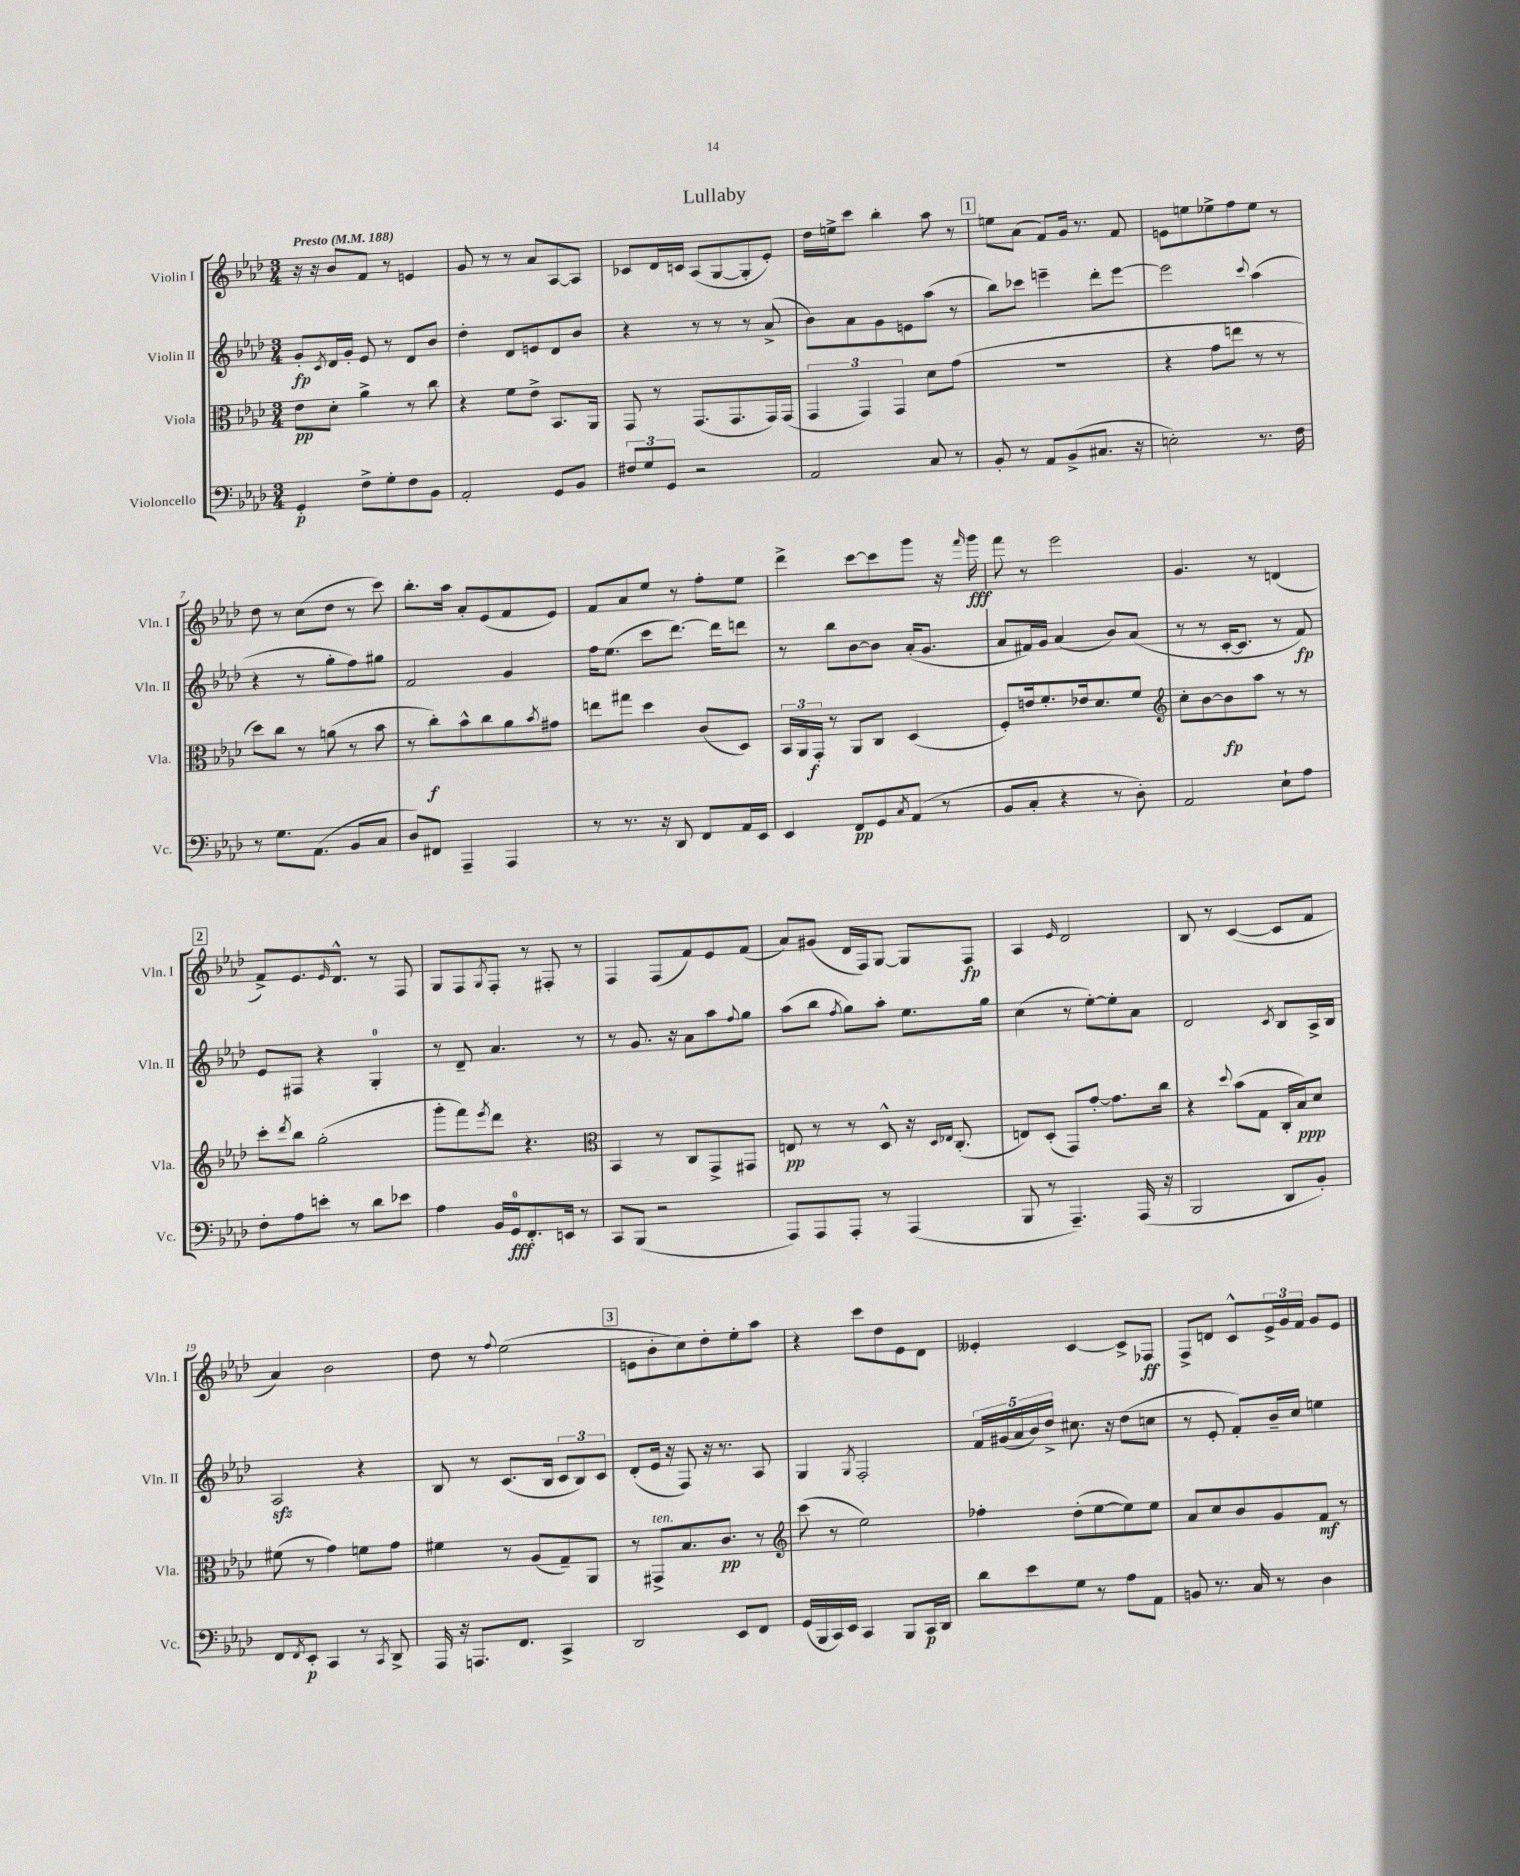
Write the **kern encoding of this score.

**kern	**kern	**kern	**kern
*staff4	*staff3	*staff2	*staff1
*clefF4	*clefC3	*clefG2	*clefG2
*k[b-e-a-d-]	*k[b-e-a-d-]	*k[b-e-a-d-]	*k[b-e-a-d-]
*M3/4	*M3/4	*M3/4	*M3/4
*MM188	*MM188	*MM188	*MM188
4GG'	8e-	8g'	16r
.	.	.	16r
.	.	8qc	.
.	8d-'	16d-	8b-
.	.	16g'	.
8F^	4a-^	8e-	8f
8G'	.	8r	8r
8F	8r	8d-	4e
8BB-	8cc	8b-	.
=	=	=	=
2AA-'	4r	4dd-'	8g
.	.	.	8r
.	8f	8d-	8r
.	8e-^	8e	8a-
8GG	8.BB-	8d-	[8A-
8BB-	.	8b-	8A-]
.	16AA-	.	.
=	=	=	=
12F#	8GG	4r	8c-
12G	.	.	.
.	8r	.	16d-
12GG	.	.	.
.	.	.	16c
2r	(8.GG	8r	(8A-
.	.	8r	[8G
.	8.GG	.	.
.	.	8r	8G']
.	16GG)	(8a-^	8e-')
.	(16GG	.	.
=	=	=	=
2AA-	6GG	8b-)	16dd-
.	.	.	16ee^
.	.	8a-	8ccc
.	6GG)	.	.
.	.	8g	4bb-'
.	6GG	.	.
.	.	8e	.
8C	8d-	(8aa-	8aa-
8r	(8g	8r	8r
=	=	=	=
8BB-'	2.r	8bb-)	8ee
8r	.	8ccc-	(8a-
8AA-	.	4eee~	8f)
(8BB-^	.	.	16g
.	.	.	8.r
8.C#	.	8ddd-'	.
.	.	[8eee	8f
16r	.	.	.
=	=	=	=
2E')	4r	2eee]	8e
.	.	.	8ee
.	8g	.	8ee-^
.	8ee	.	8ff
.	.	8qqccc	.
8.r	8r	(4aa-	8ee-
.	8r	.	8r
16F	.	.	.
=	=	=	=
8r	8dd-)	4r	8dd-
8.G	8cc	.	8r
.	8r	8r	(8cc
(8.AA-	.	.	.
.	(8a	8gg'	8dd-
8BB-	8r	8ff)	8r
8C	8b-	8gg#	8ccc)
=	=	=	=
8D-)	8r	2f	8.bb-'
8FF#	8cc')	.	.
.	.	.	16aa-
4AAA-~	8b-^^	.	8a-'
.	8cc	.	(8e-
4AAA-	8a-	4g	8f
.	8qb-	.	.
.	8g#	.	8e-)
=	=	=	=
8r	8ee	16ff	8f
.	.	(8.ee-	.
8.r	8gg#	.	8a-
.	4dd-	8ccc	8ee-
16r	.	.	.
8DD-	.	[8.ddd-)	8r
8FF	(8c	.	8ff'
.	.	16ddd-]	.
16AA-	8D-)	8ddd	8ee-
16EE-	.	.	.
=	=	=	=
4EE-	24BB-	8r	4ddd-^
.	24AA-	.	.
.	24GG'	.	.
.	8r	8bb-	.
8FF	8AA-	[8b-	[8ccc
8GG	8C	8b-]	8ccc]
8qC	.	.	.
(8AA-	(4D-	(16a-'	8ggg
.	.	8.g	.
8r	.	.	16r
.	.	.	16qqfff
.	.	.	16ggg
=	=	=	=
8BB-	8F')	8a-	8fff
8C'	16e	16f#)	8r
.	8.f'	16g	.
4r	.	(4a-	2eee-
.	16e-	.	.
.	8.d-	.	.
8r	.	8b-)	.
8D-')	8f	(8a-	.
=	=	=	=
*	*clefG2	*	*
2AA-	8cc'	8r	4.g
.	[8b-	8r	.
.	8b-]	[16c'	.
.	.	8.c]	.
.	8aa-	.	8r
8E-`	8r	8r	(4d
8A-	8r	8f)	.
=	=	=	=
8F'	8ccc'	8e-	8f^)
.	8qddd-	.	.
8A-	8bb-	8F#	8.e-
8e'	(2gg'	4r	.
.	.	.	16qqe-
.	.	.	8.d-^^
8r	.	.	.
8d-	.	4G'	8r
8e-	.	.	8F
=	=	=	=
4A-	8ggg'	8r	8G
.	8fff)	8d-~	8F
.	8qeee-	.	8qG
16BB-	8ddd-	4.a-	8F'
16GG	.	.	.
8.FF'	4.r	.	8r
.	.	.	8F#'
16EE	.	.	.
8r	.	8r	8r
=	=	=	=
*	*clefC3	*	*
8CC	4BB-	8r	4F
(8BBB-	.	8.g	.
2r	8r	.	(8F
.	.	16r	.
.	8C	8a-	8f)
.	8GG^	8aa-	8e-
.	.	8qqff	.
.	8GG#	8gg	(8f
=	=	=	=
8AAA-)	8E	(8aa-	8a-)
8AAA-	8r	8bb-	(8g#
.	.	8qff	.
8AAA-'	8r	8gg)	16d-
.	.	.	16F)
8r	8D-^^	8aa-'	[8G
(4AAA-	16r	8.ee-	8G]
.	16qqD-	.	.
.	16qqE-	.	.
.	(8.C'	.	.
.	.	.	8F
.	.	16gg	.
=	=	=	=
8BBB-	8E)	(4cc	4A-
8r	(8D-'	.	.
.	.	.	16qqe-
4.AAA-~)	8GG)	8r	2d-
.	[8g'	[8ee-')	.
.	8.g]	8ee-']	.
(16AAA-	.	8a-	.
16r	16cc	.	.
=	=	=	=
2BBB-	4r	2d-	8B-
.	.	.	8r
.	8qqdd-	.	.
.	(8b-	.	([4c
.	8G	.	.
.	.	8qc	.
8DD-	16C'	8B-	8c]
.	16B-)	.	.
8BB-')	8d-	16A-^	8f
.	.	16B-	.
=	=	=	=
8FF	(8f#	2A-	4a-)
8qFF	.	.	.
8EE-'	8r	.	.
4CC	4g)	.	2b-
8r	8f	4r	.
8qCC	.	.	.
8DD-^	8g	.	.
=	=	=	=
16AAA-	4f#	8B-	8dd-
16r	.	.	.
8.AAA	.	8r	8r
.	.	.	8qqff
.	8r	(8.c	(2ee-
8.FF	.	.	.
.	(8A-	.	.
.	.	16B-	.
4CC^	8G~)	12c	.
.	.	12B-)	.
.	8AA-	.	.
.	.	12c	.
=	=	=	=
2DD-	8r	(8d-'	8e
.	8GG#^	16e-	8b-'
.	.	16r	.
.	8.B-	8F)	8cc)
.	.	16r	8dd-'
.	8.c	8.r	.
8EE-	.	.	8ee-'
8FF	8r	8A-	8aa-
=	=	=	=
*	*clefG2	*	*
(16GG	(8ccc	4G	4r
16BBB-	.	.	.
16CC)	8r	.	.
16EE-	.	.	.
.	.	8qG	.
4CC	2ee-)	2F'	8ccc
.	.	.	8dd-
8BBB-	.	.	8e-
16CC	.	.	8d-
16DD-	.	.	.
=	=	=	=
8d-	4ff-'	20f	4e--'
.	.	(20g#	.
.	.	20a-	.
8e-	.	.	.
.	.	20b-)	.
.	.	20dd-^	.
8G	(8dd-'	8.cc#	[4c
8r	[8ee-	.	.
.	.	16r	.
8A-	8ee-])	(8dd-	8c^]
8AA-	8ee-	8cc	8F-
=	=	=	=
8BB	8a-	8r	8F^
8.r	8cc	8e-'	8d
.	8b-	8f')	8c^^
16C	.	.	.
8r	8g	16b-~	24e-^
.	.	.	24g
.	.	16cc	.
.	.	.	24f
4D-	8f	4ee	8g
.	8r	.	8e-
==	==	==	==
*-	*-	*-	*-
